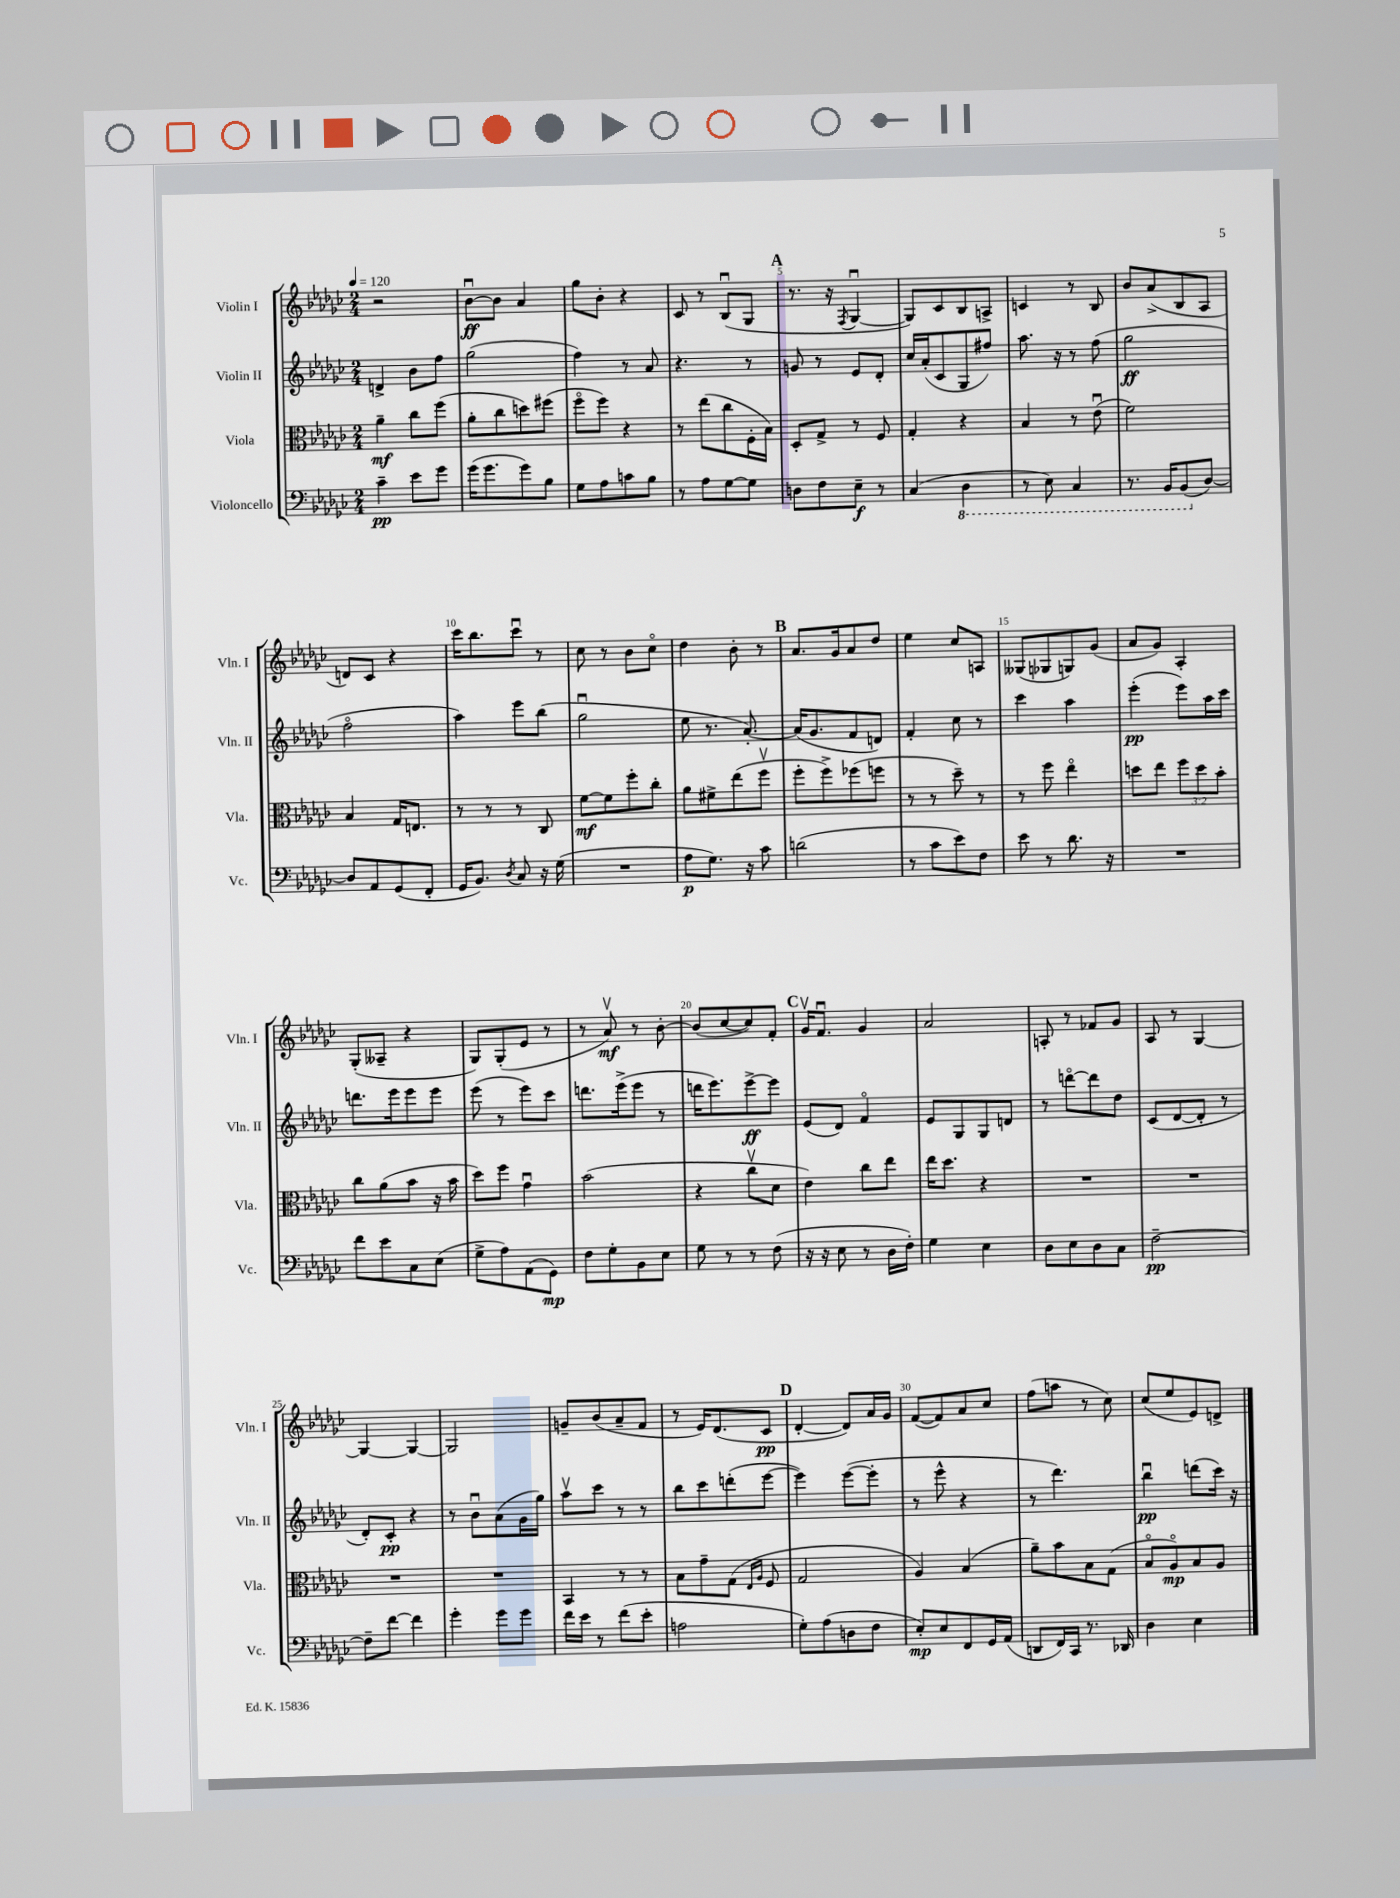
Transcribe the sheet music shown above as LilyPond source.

<<
\new StaffGroup <<
\new Staff = "s0" \with { instrumentName = "Violin I" shortInstrumentName = "Vln. I" } {
    \clef treble \key ges \major \numericTimeSignature \time 2/4 \tempo 4 = 120
    \autoBeamOff r2 |
    bes'8[~\downbow\ff bes'8] aes'4 |
    ges''8[ bes'8]-. r4 |
    ces'8 r8 bes8[\downbow( ges8] |
    \mark \markup { \bold "A" } r8. r16 \acciaccatura { f8 } ges4~\downbow |
    ges8[) ces'8 bes8 a8]-> |
    c'4 r8 bes8 |
    bes'8[ aes'8->( bes8 aes8] |
    d'8[) ces'8] r4 |
    ces'''16[ bes''8. ces'''8]\downbow r8 |
    ces''8 r8 bes'8[ ces''8]\flageolet |
    des''4 bes'8-. r8 |
    \mark \markup { \bold "B" } aes'8.[ ges'16 aes'8 des''8] |
    ees''4 ces''8[ a8] |
    geses8[( ges8 g8) ges'8]( |
    aes'8[ ges'8]) aes4-. |
    ges8[-.( aeses8]-- r4 |
    ges8[) ges8-.( ees'8] r8 |
    r8 aes'8\upbow\mf) r8 bes'8~-. |
    bes'8[( ces''8~ ces''8) f'8]-. |
    \mark \markup { \bold "C" } ges'16[\upbow f'8.]\downbow ges'4 |
    aes'2 |
    a8-. r8 fes'8[ ges'8] |
    aes8 r8 ges4~ |
    ges4~ ges4~ |
    ges2 |
    g'8[-- bes'8( aes'8-- f'8] |
    r8 ees'16[) des'8.( ces'8]\pp |
    \mark \markup { \bold "D" } des'4~-. des'8[) aes'16 ges'16] |
    f'8[~( f'8) aes'8 ces''8] |
    f''8[( a''8] r8 ces''8) |
    ces''8[( ees''8 ees'8) d'8]-> \bar "|." |
}
\new Staff = "s1" \with { instrumentName = "Violin II" shortInstrumentName = "Vln. II" } {
    \clef treble \key ges \major \numericTimeSignature \time 2/4
    \autoBeamOff d'4-> bes'8[ f''8] |
    ges''2( |
    f''4) r8 aes'8 |
    r4. r8 |
    \mark \markup { \bold "A" } g'8 r8 ees'8[ des'8]-. |
    ces''16[ aes'16-.( ces'8 ges8 fis''8]) |
    aes''8. r16 r8 f''8( |
    ges''2\ff |
    f''2\flageolet |
    aes''4) ees'''8[ bes''8]( |
    ges''2\downbow |
    ees''8 r8. aes'8.~-.) |
    \mark \markup { \bold "B" } aes'16[( ges'8. f'8 d'8]) |
    f'4-. ces''8 r8 |
    ces'''4 aes''4 |
    ees'''4-.\pp( ees'''8[) aes''16 ces'''16] |
    d'''8.[ ees'''16 ees'''8 ees'''8] |
    ees'''8( r8 ees'''8[) ces'''8] |
    d'''8.[ ees'''16->( ees'''8] r8 |
    d'''16[ ees'''8.) ees'''8~->\ff ees'''8] |
    \mark \markup { \bold "C" } ees'8[( des'8]) f'4\flageolet |
    ees'8[ ges8 ges8 d'8] |
    r8 d'''8[~\flageolet d'''8 des''8] |
    ces'8[( des'8~ des'8]-. r8 |
    des'8[-.) ces'8]-.\pp r4 |
    r8 bes'8[\downbow aes'8( ges'16 ges''16]) |
    aes''8[\upbow ces'''8] r8 r8 |
    bes''8[ ces'''8 d'''8-.( ees'''8]~ |
    \mark \markup { \bold "D" } ees'''4) ees'''8[~( ees'''8]-. |
    r8 ees'''8-^ r4 |
    r8 des'''4.) |
    bes''4\downbow\pp d'''8[( ces'''16]) r16 \bar "|." |
}
\new Staff = "s2" \with { instrumentName = "Viola" shortInstrumentName = "Vla." } {
    \clef alto \key ges \major \numericTimeSignature \time 2/4 \override Staff.TupletNumber.text = #tuplet-number::calc-fraction-text
    \autoBeamOff aes'4--\mf ces''8[ f''8]( |
    aes'8[-. ces''8 d''8) fis''8]( |
    f''8[\flageolet f''8]) r4 |
    r8 ees''8[( ces''8 f16-. bes16]) |
    \mark \markup { \bold "A" } des8[-. ges8]-> r8 f8 |
    ges4-. r4 |
    bes4 r8 ees'8\downbow( |
    f'2) |
    bes4 ges16[ e8.] |
    r8 r8 r8 ces8 |
    f'8[~\mf f'8 f''8-. ces''8]-. |
    aes'8[ fis'8-> ees''8( f''8]\upbow |
    \mark \markup { \bold "B" } f''8[-. f''8->) fes''8( f''8] |
    r8 r8 des''8--) r8 |
    r8 f''8 ees''4\flageolet |
    d''8[ ees''8] \tuplet 3/2 { f''8[ d''8 bes'8]-. } |
    ces''8[ aes'8( bes'8] r16 bes'16 |
    des''8[) f''8] ges'4\downbow |
    bes'2( |
    r4 ces''8[\upbow des'8] |
    \mark \markup { \bold "C" } ees'4) ces''8[ ees''8] |
    ees''16[ des''8.] r4 |
    R2 |
    R2 |
    R2 |
    R2 |
    bes,4 r8 r8 |
    bes8[ ges'8-- ges8]( \grace { ees16[ aes16] } f8 |
    \mark \markup { \bold "D" } ges2 |
    aes4) bes4( |
    aes'8[--) bes'8 bes8 ges8]( |
    bes8[\flageolet aes8\flageolet\mp) bes8 aes8] \bar "|." |
}
\new Staff = "s3" \with { instrumentName = "Violoncello" shortInstrumentName = "Vc." } {
    \clef bass \key ges \major \numericTimeSignature \time 2/4
    \autoBeamOff ces'4--\pp ees'8[ ges'8] |
    ges'16[( ges'8. ges'8) bes8] |
    ges8[ aes8 c'8 bes8] |
    r8 aes8[ ges8~ ges8] |
    \mark \markup { \bold "A" } d8[ f8 ees8]--\f r8 |
    ces4( \ottava #-1 des,4 |
    r8 ees,8) ces,4 |
    r8. bes,,16[ bes,,8( \ottava #0 des8]~) |
    des8[ aes,8 ges,8( f,8]-. |
    ges,16[ bes,8.]) \acciaccatura { des8 } ces8 r16 ges16( |
    R2 |
    aes8[\p ges8.]) r16 ces'8 |
    \mark \markup { \bold "B" } d'2( |
    r8 ces'8[ ees'8) f8] |
    ees'8 r8 des'8. r16 |
    R2 |
    f'8[ ees'8 ces8 ees8]( |
    ges8[-> aes8) aes,8( ges,8]\mp) |
    f8[ ges8-. bes,8 ees8] |
    ges8 r8 r8 f8( |
    \mark \markup { \bold "C" } r16 r16 ees8 r8 des16[ f16]-.) |
    ges4 ees4 |
    des8[ ees8 des8 ces8] |
    f2~--\pp |
    f8[-- f'8]~ f'4 |
    ges'4-. ges'8[ ges'8] |
    f'16[ ees'16] r8 f'8[( ees'8]-. |
    a2 |
    \mark \markup { \bold "D" } ges8[-.) aes8( d8 f8] |
    ees8[-.\mp) ees8 f,8 ges,16 aes,16]( |
    d,8[ f,16) ces,16] r8. des,16 |
    des4 ees4 \bar "|." |
}
>>
>>
\layout { \context { \Score \override BarNumber.break-visibility = ##(#f #t #t) barNumberVisibility = #(every-nth-bar-number-visible 5) } }
